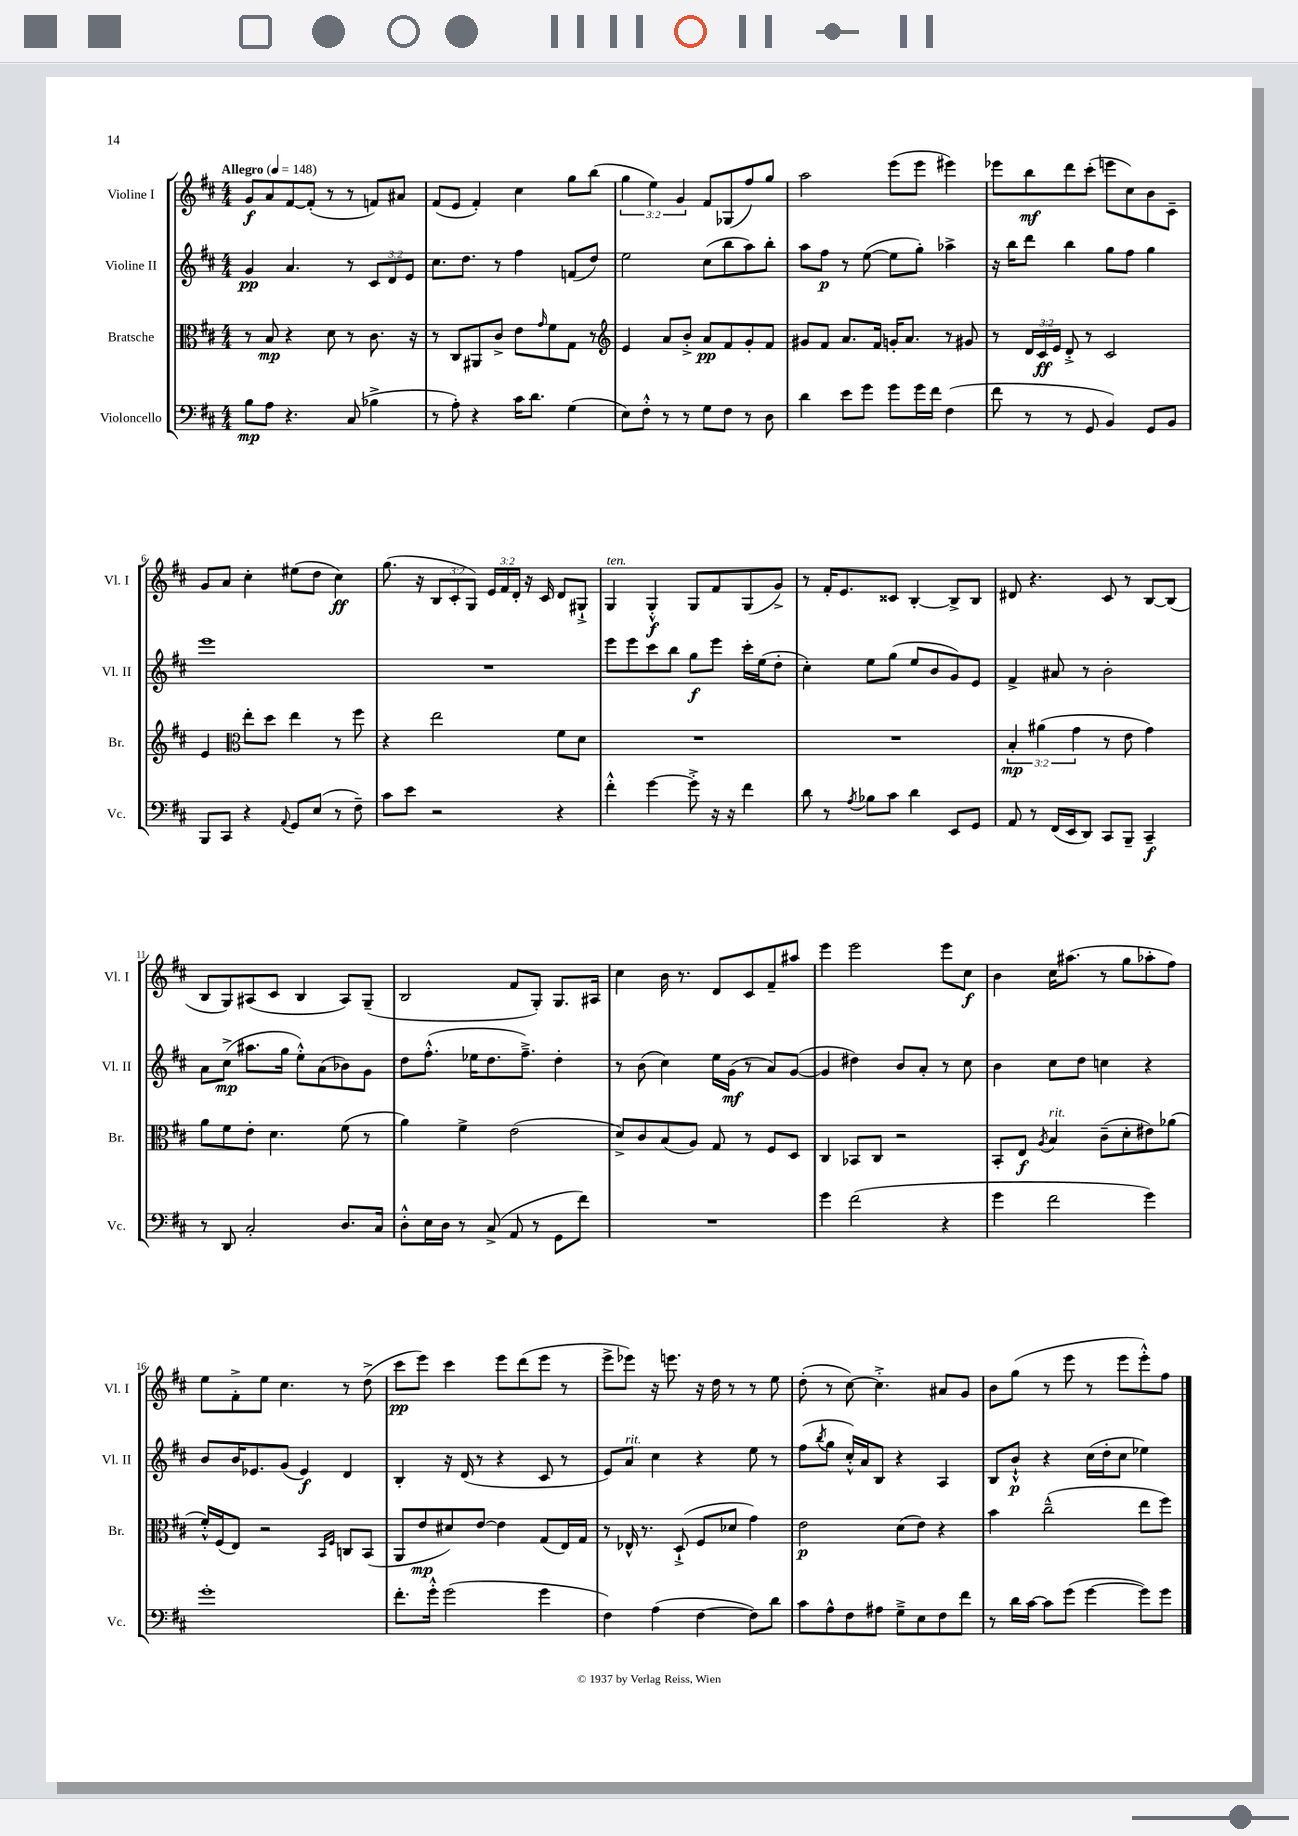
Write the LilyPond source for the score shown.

<<
\new StaffGroup <<
\new Staff = "s0" \with { instrumentName = "Violine I" shortInstrumentName = "Vl. I" } {
    \clef treble \key d \major \numericTimeSignature \time 4/4 \override Staff.TupletNumber.text = #tuplet-number::calc-fraction-text \tempo "Allegro" 4 = 148
    g'8\f a'8 fis'8~ fis'8-.( r8 r8 f'8) ais'8 |
    fis'8( e'8 fis'4-.) cis''4 g''8 b''8( |
    \tuplet 3/2 { g''4 e''4) g'4 } fis'8 ges8( fis''8) g''8 |
    a''2 e'''8( e'''8 eis'''4) |
    ees'''8 b''8\mf d'''8 cis'''8-.( e'''8 cis''8) b'8 cis'8-- |
    g'8 a'8 cis''4-. eis''8( d''8 cis''4\ff) |
    g''8.( r16 \tuplet 3/2 { b8 cis'8-. g8) } \tuplet 3/2 { e'16 fis'16 d'16-. } r16 cis'16 d'8 gis8-!-> |
    g4^\markup { \italic "ten." } g4-.-^\f g8 fis'8 g8( g'8->) |
    r8 fis'16-. e'8. cisis'8 b4~-. b8-> b8 |
    dis'8 r4. cis'8 r8 b8~ b8( |
    b8 g8) ais8( cis'8 b4 ais8) g8--( |
    b2 fis'8 g8-.) g8. ais16 |
    cis''4 b'16 r8. d'8 cis'8 fis'8-- ais''8 |
    e'''4 e'''2 e'''8 cis''8\f |
    b'4 cis''16 ais''8.( r8 g''8 aes''8-. fis''8) |
    e''8 fis'8-.-> e''8 cis''4. r8 d''8->( |
    cis'''8\pp e'''8) cis'''4 e'''8 d'''8( e'''8 r8 |
    e'''8-> ees'''8) r16 e'''8. r16 d''16 r8 r8 e''8 |
    d''8-.( r8 cis''8~) cis''4.-.-> ais'8 g'8 |
    b'8 g''8( r8 e'''8 r8 e'''8 e'''8-.-^) fis''8 \bar "|." |
}
\new Staff = "s1" \with { instrumentName = "Violine II" shortInstrumentName = "Vl. II" } {
    \clef treble \key d \major \numericTimeSignature \time 4/4 \override Staff.TupletNumber.text = #tuplet-number::calc-fraction-text
    g'4\pp a'4. r8 \tuplet 3/2 { cis'8 d'8 e'8 } |
    cis''8. d''8. r8 fis''4 f'8( d''8) |
    e''2 cis''8( b''8 a''8) b''8-. |
    a''8 fis''8\p r8 e''8~( e''8 g''8-.) aes''4-> |
    r16 b''16 d'''8 b''4 g''8 fis''8 g''4 |
    e'''1 |
    R1 |
    e'''8 e'''8 cis'''8 b''8 g''8\f e'''8 cis'''16-. e''16( d''8-. |
    cis''4-.) e''8 g''8( e''8 b'8 g'8) e'8 |
    fis'4-> ais'8 r8 b'2-. |
    a'8 cis''8->\mp( ais''8. g''16 e''8-.-^) a'8( bes'8) g'8 |
    d''8 fis''8.-.-^( ees''16 d''8. fis''8.--->) d''4-. |
    r8 b'8( cis''4) e''16 g'16\mf( r8 a'8) g'8~( |
    g'4 dis''4) b'8 a'8-. r8 cis''8 |
    b'4 cis''8 d''8 c''4 r4 |
    b'8 b'16 ees'8. g'8( ees'4\f) d'4 |
    b4-. r16 d'16( r8 r4 cis'8 r8 |
    e'8) a'8^\markup { \italic "rit." } cis''4 r4 e''8 r8 |
    fis''8( \acciaccatura { b''8 } g''8 cis''16-.-^) a'16 b8 r4 a4 |
    b8 b'8-!-^\p r4 cis''16( d''16-. cis''8 ees''4) \bar "|." |
}
\new Staff = "s2" \with { instrumentName = "Bratsche" shortInstrumentName = "Br." } {
    \clef alto \key d \major \numericTimeSignature \time 4/4 \override Staff.TupletNumber.text = #tuplet-number::calc-fraction-text
    r8 b8\mp r4 d'8 r8 cis'8. r16 |
    r8 cis8 ais,8 cis'8-> e'8 \grace { g'16 } fis'8 g8 r8 |
    \clef treble e'4 a'8 b'8-.-> a'8\pp fis'8 g'8-. fis'8 |
    gis'8 fis'8 a'8. fis'16 g'16-. a'8. r8 gis'8 |
    r8 \tuplet 3/2 { d'16 cis'16\ff e'16 } d'8-.-> r8 cis'2 |
    e'4 \clef alto e''8-. d''8 e''4 r8 fis''8 |
    r4 e''2 fis'8 d'8 |
    R1 |
    R1 |
    \tuplet 3/2 { b4-.\mp ais'4( g'4 } r8 e'8 g'4) |
    a'8 fis'8 e'8-. d'4. fis'8( r8 |
    a'4) fis'4-> e'2( |
    d'8->) cis'8 b8( a8) g8 r8 fis8 d8 |
    cis4 bes,8 cis8 r2 |
    b,8-. e8\f \acciaccatura { a8 } b4^\markup { \italic "rit." } cis'8--( d'8-. eis'8) aes'8( |
    fis'16-.-^) fis16( e8) r2 \grace { b,16 fis16 } c8 b,8( |
    a,8 e'8\mp dis'8) e'8~ e'4 g8( e16) g16 |
    r8 ees16-^ r8. d8-!->( fis8 des'8 g'4) |
    e'2\p d'8( e'8) r4 |
    b'4 cis''2---^( e''8 fis''8) \bar "|." |
}
\new Staff = "s3" \with { instrumentName = "Violoncello" shortInstrumentName = "Vc." } {
    \clef bass \key d \major \numericTimeSignature \time 4/4
    b8\mp a8 r4. cis8( bes4-> |
    r8 a8-.) r4 cis'16 d'8. g4( |
    e8) fis8-.-^ r8 r8 g8 fis8 r8 d8 |
    d'4 e'8 g'8 g'8 g'16 fis'16 fis4( |
    fis'8 r8 r8 g,8 b,4) g,8 b,8 |
    b,,8 cis,8 r4 \appoggiatura { a,8 } g,8 e8( r8 fis8--) |
    cis'8 e'8 r2 r4 |
    fis'4-.-^ g'4~ g'8-.-> r16 r16 fis'4 |
    d'8 r8 \acciaccatura { a8 } bes8 cis'8 d'4 e,8 g,8 |
    a,8 r8 fis,16( e,16 d,8) cis,8 b,,8-- cis,4--\f |
    r8 d,8 cis2-. d8. cis16 |
    d8-.-^ e16 d16 r8 cis8->( a,8 r8 g,8 fis'8) |
    R1 |
    g'4 fis'2( r4 |
    g'4 fis'2 g'4) |
    g'1-. |
    fis'8.-. g'16-.-^ g'2( g'4 |
    fis4) a4( fis4~ fis8) d'8 |
    cis'8 a8-^ fis8 ais8 g8---> e8 fis8 fis'8 |
    r8 d'16 cis'16~ cis'8 g'8( g'4~ g'8) g'8 \bar "|." |
}
>>
>>
